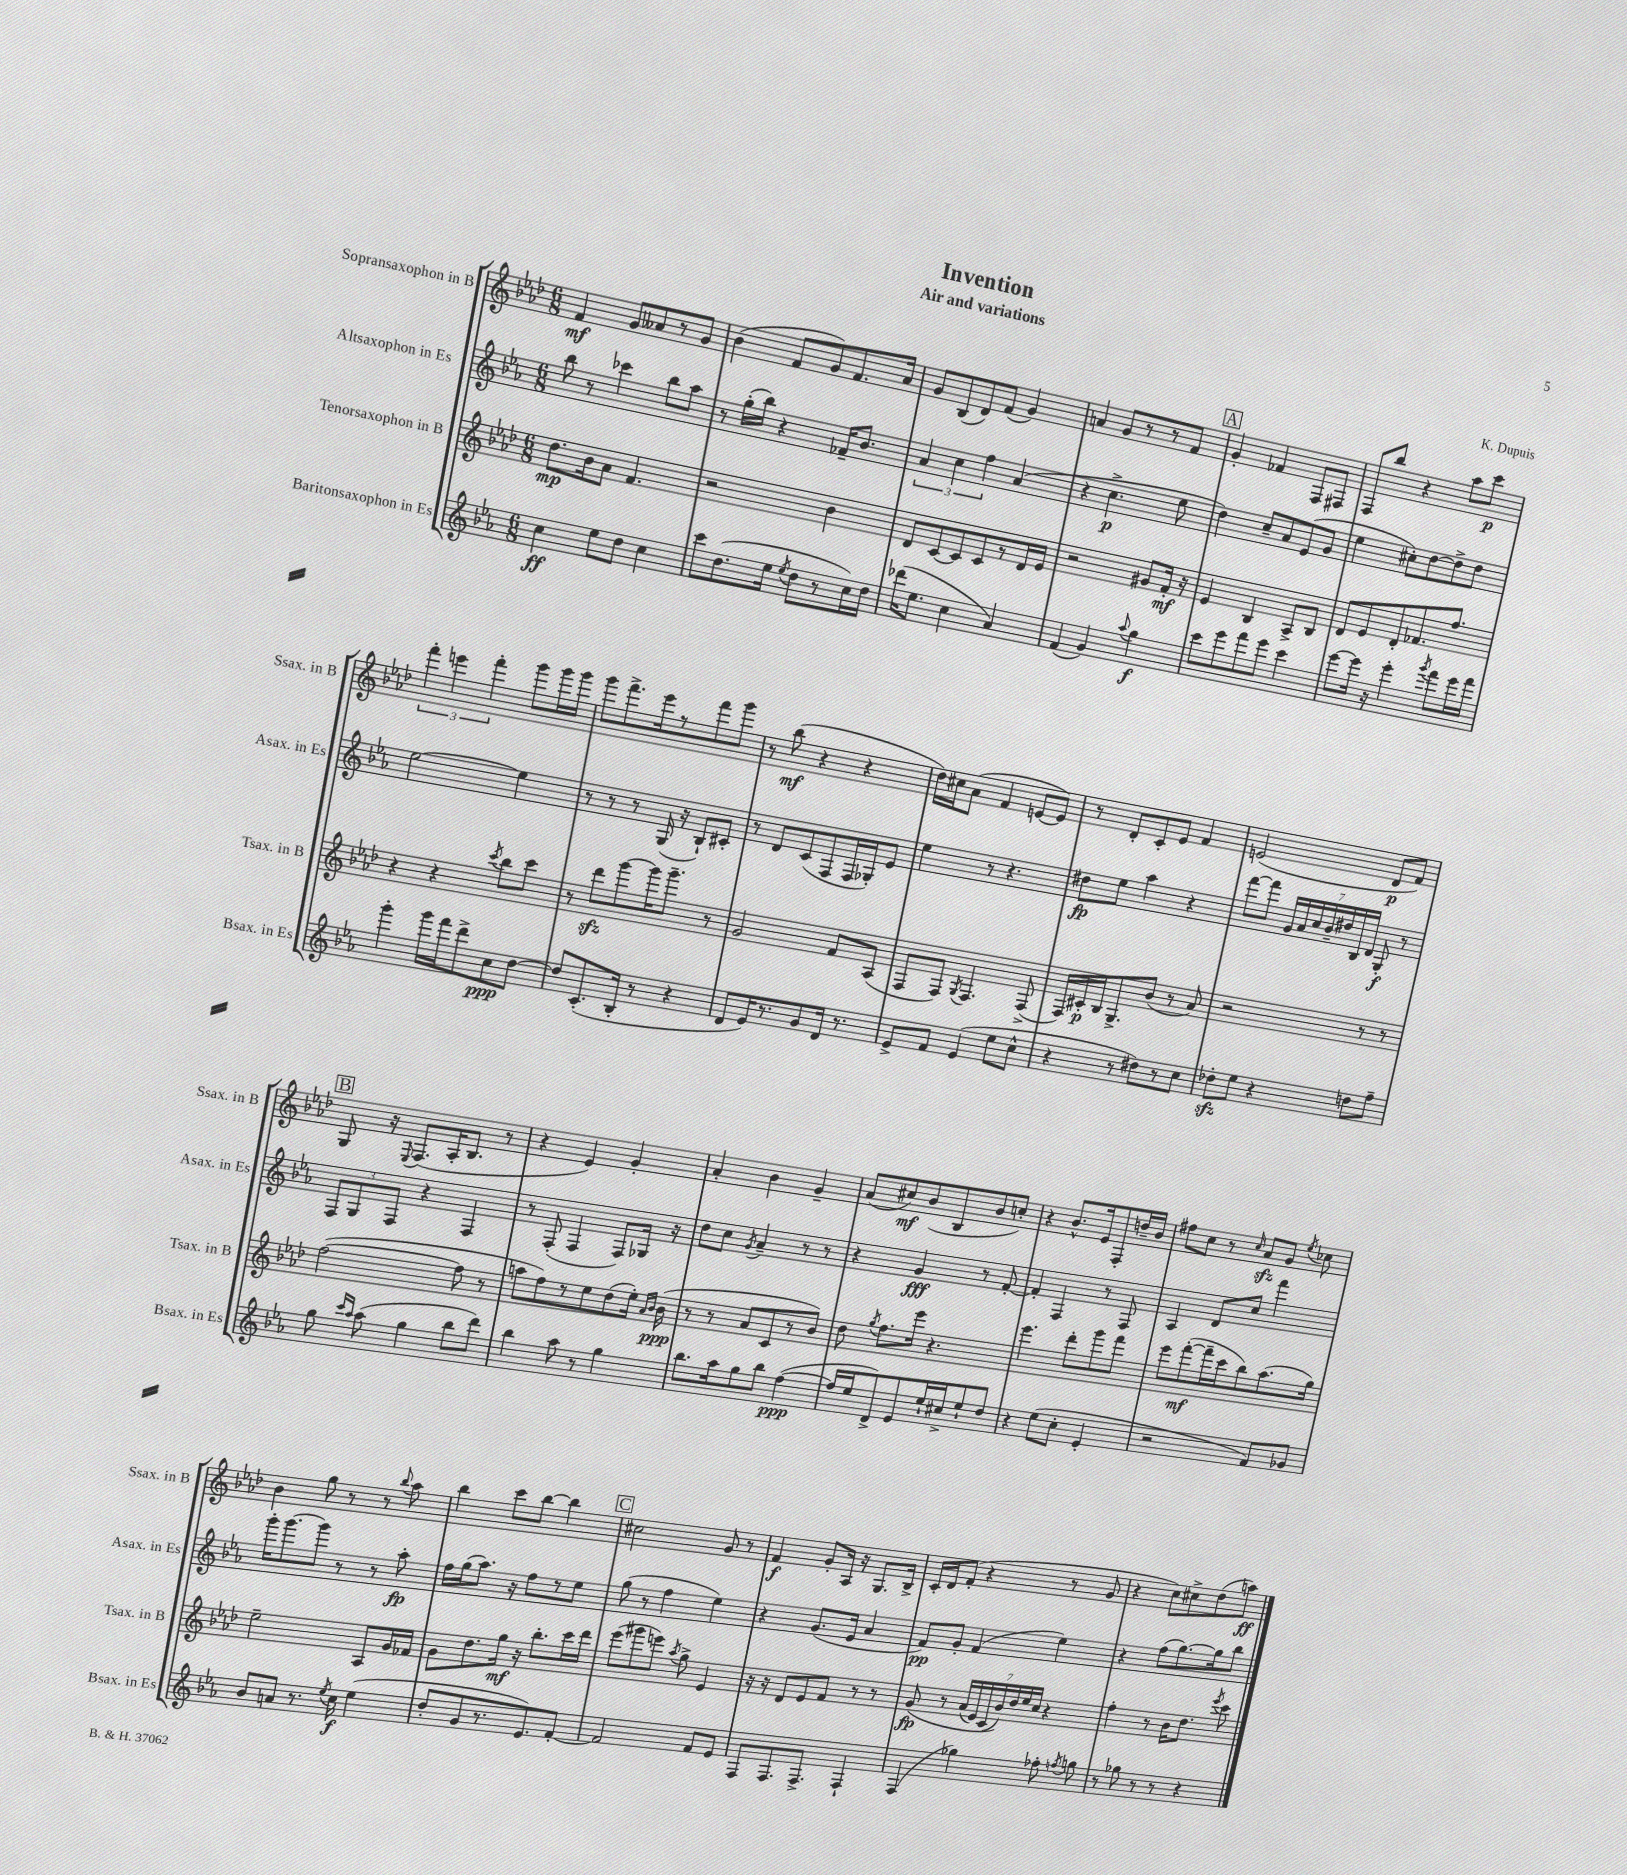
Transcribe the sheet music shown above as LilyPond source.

\header { title = "Invention" composer = "K. Dupuis" subtitle = "Air and variations" }
<<
\new StaffGroup <<
\new Staff = "s0" \with { instrumentName = "Sopransaxophon in B" shortInstrumentName = "Ssax. in B" } {
    \clef treble \key aes \major \numericTimeSignature \time 6/8
    \autoBeamOff f'4\mf g'8[ aeses'8 r8 g'8] |
    bes'4( f'8[ g'8) f'8. aes'16] |
    g'8[ bes8( des'8) f'8]( g'4) |
    a'4 g'8[ r8 r8 f'8] |
    \mark \markup { \box "A" } g'4-. fes'4 f8[ fis8] |
    f8[ bes''8] r4 aes''8[ c'''8]\p |
    \tuplet 3/2 { f'''4-. e'''4 f'''4-. } g'''8[ g'''16 g'''16] |
    g'''8[ f'''8.-> ees'''16 r8 f'''8 g'''8] |
    r8 bes''8\mf( r4 r4 |
    des''16[) cis''16 aes'8]( f'4 e'8[~ e'8]) |
    r8 des'8[-. c'8-. ees'8] f'4 |
    e'2( des'8[\p f'8]) |
    \mark \markup { \box "B" } g8 r16 \appoggiatura { ees8 } f8.[( aes16-. bes8.] r8 |
    r4 ees'4) g'4-. |
    aes'4-. bes'4 g'4-- |
    aes'8[( cis''8\mf) bes'8( bes8 bes'8 c''8]-.) |
    r4 bes'8.[-^ ees'16 f8-. d''16-- bes'16] |
    fis''8[ c''8] r8 \grace { c''16 } aes'8[\sfz g'8] \acciaccatura { ees''8 } ces''8 |
    bes'4 g''8 r8 r8 \appoggiatura { bes''8 } aes''8 |
    bes''4 c'''8[ bes''8]~ bes''4 |
    \mark \markup { \box "C" } cis''2 g'8 r8 |
    f'4\f g'8[-. aes16] r16 g8.[ bes16]-> |
    c'16[-. des'16 f'8]-.( r4 r8 g'8 |
    r4 c''8[) cis''8-> des''8( a''8]\ff) \bar "|." |
}
\new Staff = "s1" \with { instrumentName = "Altsaxophon in Es" shortInstrumentName = "Asax. in Es" } {
    \clef treble \key ees \major \numericTimeSignature \time 6/8
    \autoBeamOff bes''8 r8 ces'''4 bes''8[ aes''8] |
    r8 g''16[-.( bes''16]) r4 fes'16[-- bes'8.] |
    \tuplet 3/2 { aes'4 c''4 f''4 } aes'4( |
    r4 c''4.->\p ees''8 |
    \mark \markup { \box "A" } d''4) c''8[-- aes'8 ees'8( g'8] |
    ees''4 cis''8[-.) d''8~ d''8-> d''8] |
    ees''2~ ees''4 |
    r8 r8 r8 g16( r16 bes8[-!) cis'8]-. |
    r8 d'8[ c'8( f8 f16 ges16-.) ees'8] |
    ees''4 r8 r4. |
    dis''8[\fp ees''8] aes''4 r4 |
    f'''8[~ f'''8] \tuplet 7/4 { g'16[ aes'16 c''16 bes'16-- dis''16 bes16 d'16] } g8-.\f r8 |
    \mark \markup { \box "B" } \tuplet 3/2 { f8[ g8 f8] } r4 f4 |
    r8 f8-.( f4 f8[) ges16] r16 |
    d''8[ c''8] \acciaccatura { g'8 } aes'4-- r8 r8 |
    r4 g'4\fff r8 f'8~-. |
    f'4-. f4 r8 f8 |
    aes4 d'8[ c''8] f'''4 |
    g'''16[-. g'''8.~ g'''8] r8 r8 aes''8-.\fp |
    f''16[ g''16( aes''8.]) r16 f''8[ r8 ees''8] |
    \mark \markup { \box "C" } g''8( r8 f''4 ees''4) |
    r4 g'8.[( ees'16] aes'4 |
    f'8[\pp) g'8]-. f'4( ees''4) |
    r4 f''8[( g''8.~) g''16 bes''8] \bar "|." |
}
\new Staff = "s2" \with { instrumentName = "Tenorsaxophon in B" shortInstrumentName = "Tsax. in B" } {
    \clef treble \key aes \major \numericTimeSignature \time 6/8
    \autoBeamOff des''8.[\mp bes'16 aes'8] f'4. |
    r2 bes'4 |
    des'8[ c'8~ c'8 c'8 r8 des'16 ees'16] |
    r2 gis'8[ f'16]-.\mf r16 |
    \mark \markup { \box "A" } ees'4 bes4 aes8[-> bes8] |
    des'8[ ees'8 des'8-. fes'8. f''8.] |
    r4 r4 \acciaccatura { c'''8 } bes''8[ c'''8] |
    r8 des'''8[\sfz g'''8~ g'''16 g'''8.]-- r8 |
    g'2 f'8[ aes8]( |
    f8[ f8]) \acciaccatura { g8 } f4. f8->( |
    f16[) cis'16-.\p bes16 g8.-> bes'8]( r8 aes'8) |
    r2 r8 r8 |
    \mark \markup { \box "B" } f''2~( f''8 r8 |
    a''8[ f''8) r8 ees''8 des''8( ees''16]-.) \grace { aes'16[ bes'16] } bes'16\ppp( |
    r8 r8 aes'8[ c'8 r8 bes'8]) |
    des''8 \acciaccatura { g''8 } f''8.[ ees'''16] r4. |
    ees'''4. des'''8[-. g'''8 f'''8] |
    ees'''8[ f'''8~-.\mf( f'''16-- c'''16 bes''8) aes''8.( g''16]) |
    ees''2-- aes8[ g'16 fes'16] |
    g'8[ des''8. g''16]\mf r16 bes''8.[-. c'''16 des'''16] |
    \mark \markup { \box "C" } ees'''8[( gis'''8 e'''8]) \acciaccatura { aes''8 } g''8-> ees'4 |
    r16 r16 des'8[ ees'8 f'8] r8 r8 |
    g'8\fp\( r8 \tuplet 7/4 { aes'16[( ees'16) c'16( bes'16)\) des''16 ees''16 c''16] } r4 |
    f''4-. r8 bes'16[ des''8.] \acciaccatura { ees'''8 } c'''8 \bar "|." |
}
\new Staff = "s3" \with { instrumentName = "Baritonsaxophon in Es" shortInstrumentName = "Bsax. in Es" } {
    \clef treble \key ees \major \numericTimeSignature \time 6/8
    \autoBeamOff c''4\ff ees''8[ d''8] c''4 |
    c'''8[ d''8.( ees''16] \acciaccatura { ees''8 } d''8[ r8 c''16) d''16] |
    des'''16[( ees''8.] c''4 aes'4) |
    f'4( g'4) \appoggiatura { aes''8 } g''4\f |
    \mark \markup { \box "A" } c'''8[ ees'''8 f'''8 ees'''8] c'''4 |
    ees'''8[~ ees'''16] r16 ees'''4-. \acciaccatura { g'''8 } f'''8[ ees'''16 f'''16] |
    g'''4-. g'''16[ f'''16 d'''8-> c''8\ppp d''8]~ |
    d''8[ c'8.-.( bes16]-. r8 r4 |
    d'8[ ees'16) r8. g'8 d'16] r8. |
    ees'8[-> f'8] ees'4( ees''8[ c''8]-^ |
    r4 r8 dis''8[) r8 c''8] |
    des''8[-.\sfz ees''8] r4 d''8[ f''8]-- |
    \mark \markup { \box "B" } g''8 \grace { c'''16[ aes''16] } aes''8( g''4 bes''8[ d'''8]) |
    bes''4 aes''8 r8 g''4 |
    bes''8.[ aes''16 g''8 bes''8] f''4~\ppp( |
    f''16[ ees''16 d'8->) ees'8 ees''16-! cis''16-> ees''8-! d''8] |
    r4 ees''8[( c''8]-. ees'4-. |
    r2 f'8[) ges'8] |
    bes'8[ a'8] r8. \acciaccatura { ees''8 } c''16\f ees''4( |
    d''8[-. g'8 r8. ees'8.) f'8]~-. |
    \mark \markup { \box "C" } f'2 f'8[ ees'8] |
    f8[ f8. f8.]-> f4-! |
    f4( ges''4) fes''8-. \acciaccatura { f''8 } g''8 |
    r8 ges''8 r8 r8 r4 \bar "|." |
}
>>
>>
\layout { \context { \Score \remove "Bar_number_engraver" } }
